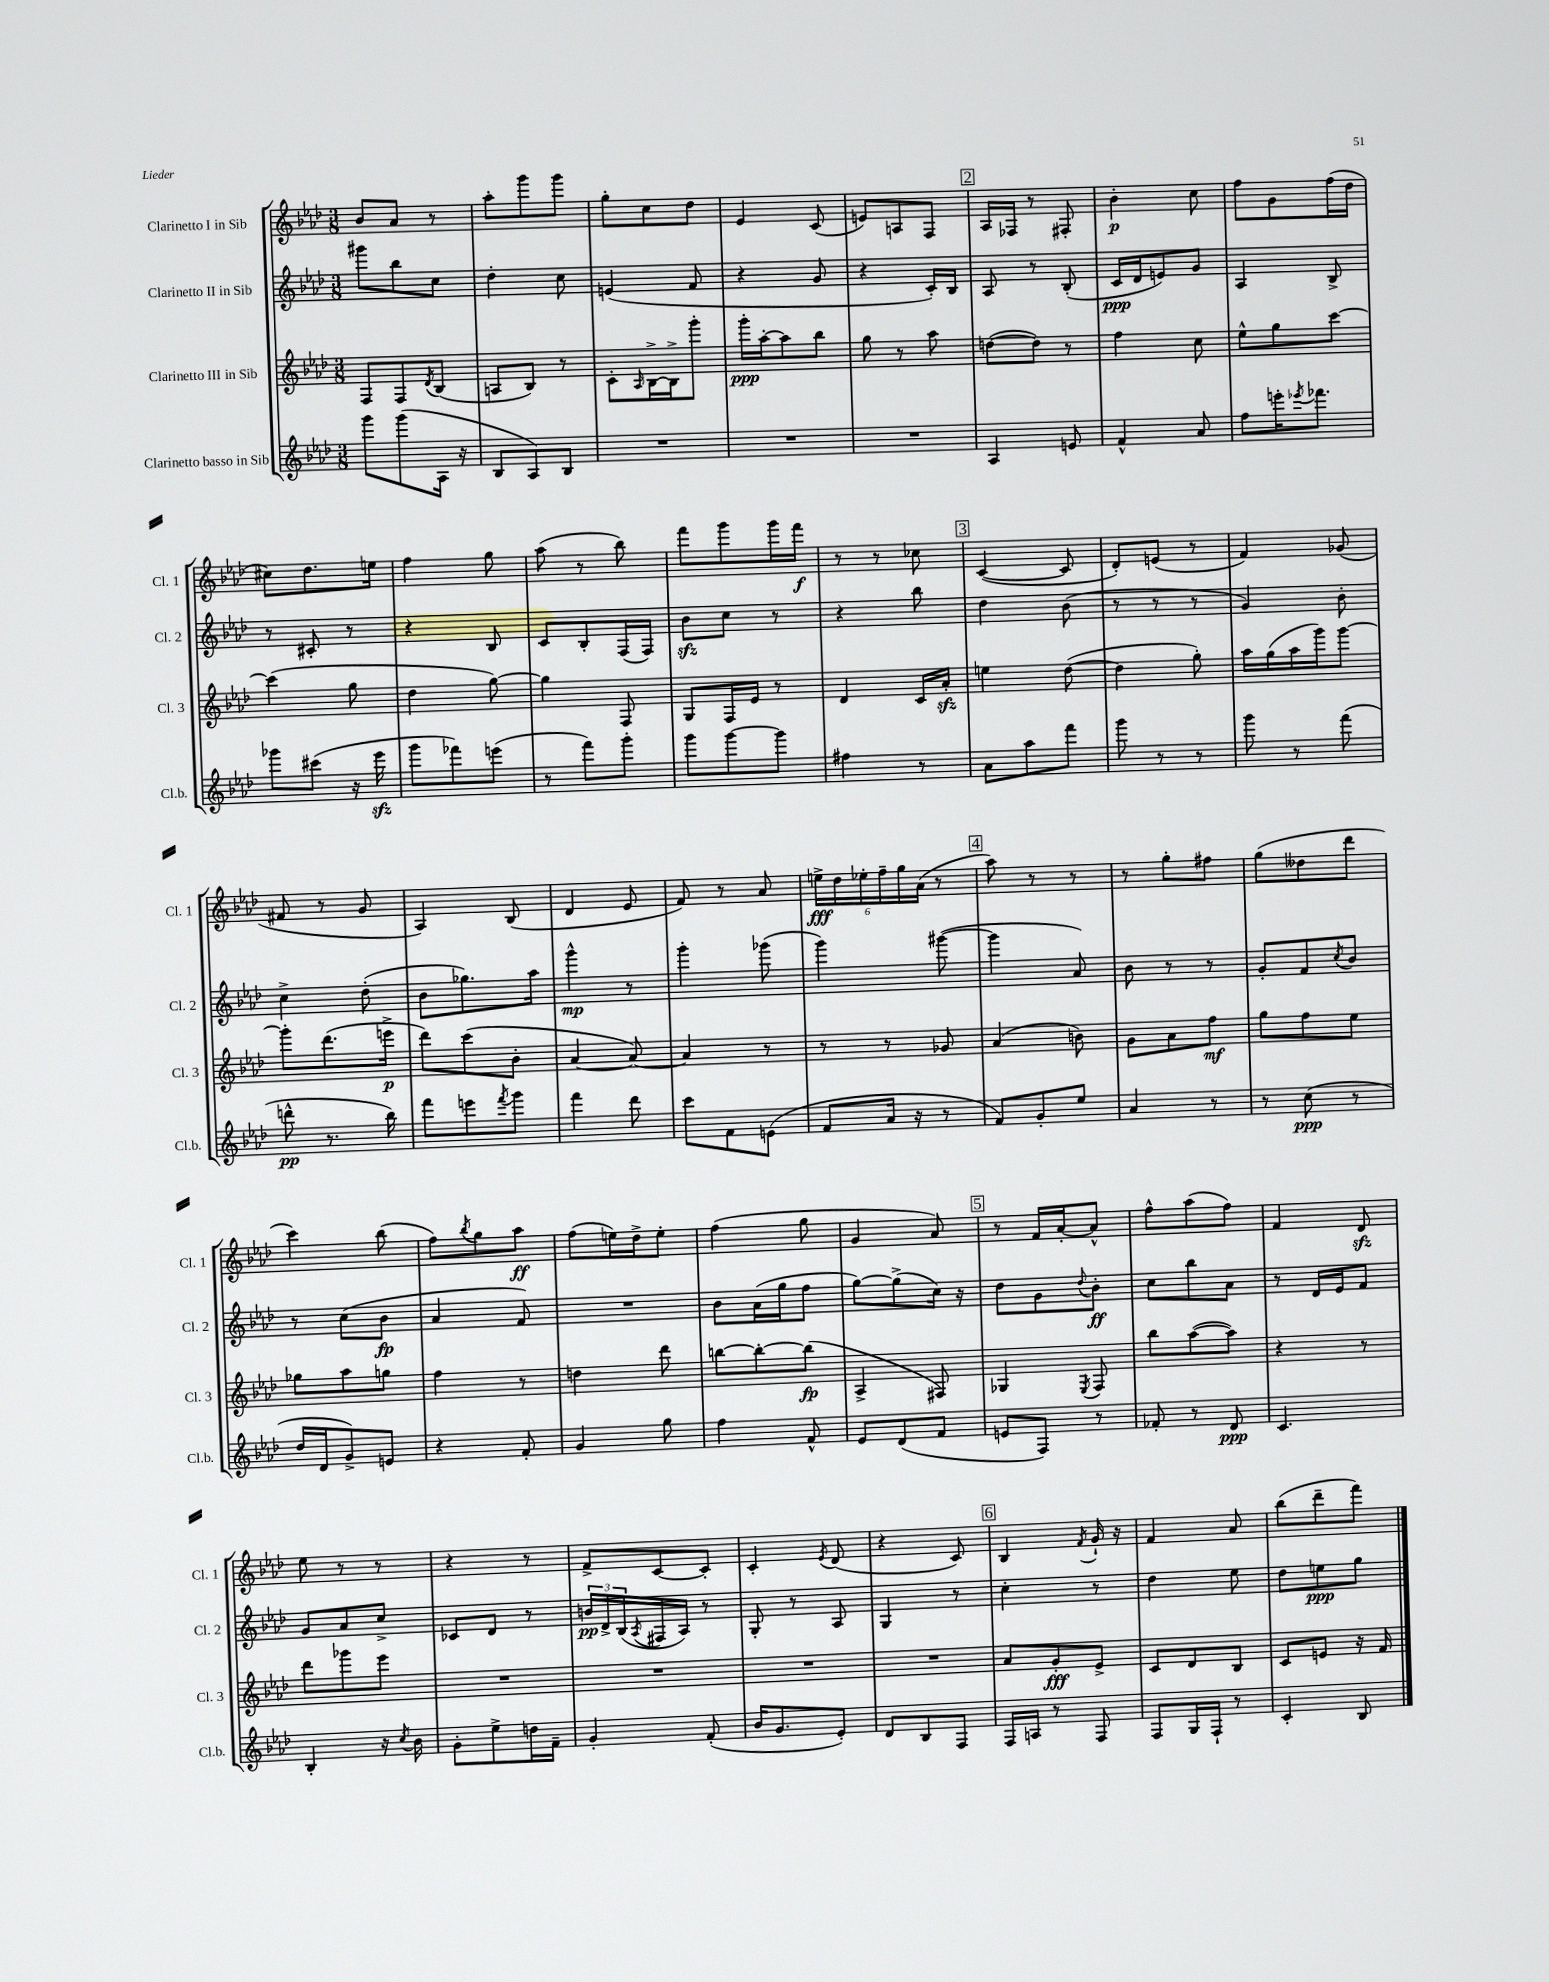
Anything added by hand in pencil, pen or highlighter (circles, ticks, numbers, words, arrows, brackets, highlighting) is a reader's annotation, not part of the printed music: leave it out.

**kern	**dynam	**kern	**dynam	**kern	**dynam	**kern	**dynam
*part4	*part4	*part3	*part3	*part2	*part2	*part1	*part1
*staff4	*staff4	*staff3	*staff3	*staff2	*staff2	*staff1	*staff1
*I"Clarinetto basso in Sib	*	*I"Clarinetto III in Sib	*	*I"Clarinetto II in Sib	*	*I"Clarinetto I in Sib	*
*I'Cl.b.	*	*I'Cl. 3	*	*I'Cl. 2	*	*I'Cl. 1	*
*clefG2	*	*clefG2	*	*clefG2	*	*clefG2	*
*k[b-e-a-d-]	*	*k[b-e-a-d-]	*	*k[b-e-a-d-]	*	*k[b-e-a-d-]	*
*M3/8	*	*M3/8	*	*M3/8	*	*M3/8	*
=132	=132	=132	=132	=132	=132	=132	=132
8ggg\L	.	8F/L	.	8ggg#X\L	.	8b-/L	.
(8ggg\	.	8F/	.	8bb-\	.	8a-/J	.
.	.	8qd-/	.	.	.	.	.
16A-\Jk	.	(8B-/J	.	8cc\J	.	8r	.
16r	.	.	.	.	.	.	.
=133	=133	=133	=133	=133	=133	=133	=133
8B-/L	.	8An/L	.	4dd-'\	.	8aa-'\L	.
8A-/)	.	8B-/J)	.	.	.	8ggg\	.
8B-/J	.	8r	.	8cc\	.	8ggg\J	.
=134	=134	=134	=134	=134	=134	=134	=134
4.r	.	8c'\L	.	(4en/	.	8gg'\L	.
.	.	16qqA-/	.	.	.	.	.
.	.	[16B-^\L	.	.	.	8cc\	.
.	.	16B-^\J]	.	.	.	.	.
.	.	8ggg'\J	.	8f/	.	8dd-\J	.
=135	=135	=135	=135	=135	=135	=135	=135
4.r	.	16ggg'\LL	ppp	4r	.	4e-/	.
.	.	[16aa-'\J	.	.	.	.	.
.	.	8aa-\]	.	.	.	.	.
.	.	8bb-\J	.	8g/	.	(8c/	.
=136	=136	=136	=136	=136	=136	=136	=136
4.r	.	8gg\	.	4r	.	8en/L)	.
.	.	8r	.	.	.	8An/	.
.	.	8aa-\	.	16c'/LL)	.	8F/J	.
.	.	.	.	16B-/JJ	.	.	.
!!LO:REH:place=s1:t=2
=137	=137	=137	=137	=137	=137	=137	=137
4A-/	.	([8ddn\L	.	8A-/	.	16A-/LL	.
.	.	.	.	.	.	16F-X/JJ	.
.	.	8dd\J])	.	8r	.	8r	.
8en/	.	8r	.	(8B-'/	.	8F#X'/	.
=138	=138	=138	=138	=138	=138	=138	=138
4f^^/	.	4ff\	.	16c/LL	ppp	4b-'\	p
.	.	.	.	16d-/J	.	.	.
.	.	.	.	8en/)	.	.	.
8a-/	.	8cc\	.	8g/J	.	8cc\	.
=139	=139	=139	=139	=139	=139	=139	=139
8ff\L	.	8ee-^^\L	.	4A-/	.	8ff\L	.
16eeen'\K	.	8gg\	.	.	.	8g\	.
8qeee-X/	.	.	.	.	.	.	.
8.fff-X\J	.	.	.	.	.	.	.
.	.	[8ccc\J	.	8B-^/	.	(16ff\L	.
.	.	.	.	.	.	16dd-\JJ	.
!!LO:LB:g=z
=140	=140	=140	=140	=140	=140	=140	=140
8ggg-X\L	.	(4ccc\]	.	8r	.	8cc#X\L)	.
(8ccc#X\J	.	.	.	8c#X'/	.	8.dd-\	.
16r	.	8gg\	.	8r	.	.	.
16eee-zz\	.	.	.	.	.	16een\Jk	.
=141	=141	=141	=141	=141	=141	=141	=141
8ggg\L	.	4dd-\	.	4r	.	4ff\	.
8fff-X\)	.	.	.	.	.	.	.
(8eeen\J	.	[8gg\)	.	8B-/	.	8gg\	.
=142	=142	=142	=142	=142	=142	=142	=142
8r	.	4gg\]	.	8c/L	.	(8aa-\	.
8fff\L)	.	.	.	8B-'/	.	8r	.
8ggg'\J	.	8F/	.	(16F/L	.	8bb-\)	.
.	.	.	.	16F/JJ)	.	.	.
=143	=143	=143	=143	=143	=143	=143	=143
8ggg\L	.	8G/L	.	8b-zz\L	.	8fff\L	.
[8ggg\	.	16F/L	.	8cc\J	.	8ggg\	.
.	.	16e-/JJ	.	.	.	.	.
8ggg\J]	.	8r	.	8r	.	16ggg\L	.
.	.	.	.	.	.	16fff\JJ	f
=144	=144	=144	=144	=144	=144	=144	=144
4ff#X\	.	4d-/	.	4r	.	8r	.
.	.	.	.	.	.	8r	.
8r	.	16c/LL	.	8bb-\	.	8cc-X\	.
.	.	16a-zz'/JJ	.	.	.	.	.
!!LO:REH:place=s1:t=3
=145	=145	=145	=145	=145	=145	=145	=145
8a-\L	.	4een\	.	4dd-\	.	([4c/	.
8aa-\	.	.	.	.	.	.	.
8fff\J	.	([8dd-\	.	(8b-\	.	8c/]	.
=146	=146	=146	=146	=146	=146	=146	=146
8ggg\	.	4dd-\]	.	8r	.	8d-'/L)	.
8r	.	.	.	8r	.	(8en/J	.
8r	.	8gg'\)	.	8r	.	8r	.
=147	=147	=147	=147	=147	=147	=147	=147
8ggg\	.	16aa-\LL	.	4g/)	.	4f/)	.
.	.	(16gg\	.	.	.	.	.
8r	.	16aa-\	.	.	.	.	.
.	.	16ggg\J)	.	.	.	.	.
(8fff\	.	[8ggg\J	.	8b-'\	.	(8g-X/	.
!!LO:LB:g=z
=148	=148	=148	=148	=148	=148	=148	=148
8dddn^^\	pp	8ggg'\L]	.	4cc^\	.	8f#X/	.
8.r	.	(8.ddd-\	.	.	.	8r	.
.	.	.	.	(8dd-'\	.	8g/	.
16bb-\)	.	16eeen^\Jk	p	.	.	.	.
=149	=149	=149	=149	=149	=149	=149	=149
8fff\L	.	8ddd-\L)	.	8b-\L	.	4A-/)	.
8eeen\	.	(8ccc\	.	8.gg-X\)	.	.	.
8qfff/	.	.	.	.	.	.	.
8ggg\J	.	8b-'\J	.	.	.	(8B-/	.
.	.	.	.	16aa-\Jk	.	.	.
=150	=150	=150	=150	=150	=150	=150	=150
4fff\	.	[4a-/	.	4ggg^^\	mp	4d-/	.
8ddd-\	.	8a-/_)	.	8r	.	8e-/	.
=151	=151	=151	=151	=151	=151	=151	=151
8ccc\L	.	4a-/]	.	4ggg'\	.	8f/)	.
8f\	.	.	.	.	.	8r	.
(8en\J	.	8r	.	(8ggg-X\	.	8a-/	.
=152	=152	=152	=152	=152	=152	=152	=152
8f/L	.	8r	.	4ggg\)	.	24een^\LL	fff
.	.	.	.	.	.	24dd-\	.
.	.	.	.	.	.	24ee-X'\	.
16a-/Jk	.	8r	.	.	.	24ff~\	.
.	.	.	.	.	.	24gg\	.
16r	.	.	.	.	.	.	.
.	.	.	.	.	.	(24a-\JJ	.
8r	.	8g-X/	.	([8ggg#X\	.	8r	.
!!LO:REH:place=s1:t=4
=153	=153	=153	=153	=153	=153	=153	=153
8f/L)	.	(4a-/	.	4ggg#\]	.	8aa-\)	.
8g'/	.	.	.	.	.	8r	.
8ee-/J	.	8bn\)	.	8a-/)	.	8r	.
=154	=154	=154	=154	=154	=154	=154	=154
4a-/	.	8g\L	.	8b-\	.	8r	.
.	.	8a-\	.	8r	.	8gg'\L	.
8r	.	8ff\J	mf	8r	.	8ff#X\J	.
=155	=155	=155	=155	=155	=155	=155	=155
8r	.	8gg\L	.	8g'/L	.	(8gg\L	.
(8cc\	ppp	8ff\	.	8f/	.	8dd--X\	.
.	.	.	.	8qcc/	.	.	.
8r	.	8ee-\J	.	8b-/J	.	8ddd-\J	.
!!LO:LB:g=z
=156	=156	=156	=156	=156	=156	=156	=156
16dd-/LL	.	8gg-X\L	.	8r	.	4ccc\)	.
16d-/J	.	.	.	.	.	.	.
8g^/)	.	8aa-\	.	(8cc\L	.	.	.
8en/J	.	8ggn\J	.	8b-\J	fp	(8bb-\	.
=157	=157	=157	=157	=157	=157	=157	=157
4r	.	4ff\	.	4a-/	.	8ff\L)	.
.	.	.	.	.	.	8qbb-/	.
.	.	.	.	.	.	8gg\	.
8f'/	.	8r	.	8f/)	.	8aa-\J	ff
=158	=158	=158	=158	=158	=158	=158	=158
4g/	.	4ddn\	.	4.r	.	(8ff\L	.
.	.	.	.	.	.	16een\L)	.
.	.	.	.	.	.	16dd-^\J	.
8gg\	.	8ddd-\	.	.	.	8ee'\J	.
=159	=159	=159	=159	=159	=159	=159	=159
4ff\	.	[8bbn\L	.	8b-\L	.	(4ff\	.
.	.	8bb'\_	.	(16a-\L	.	.	.
.	.	.	.	16gg\J	.	.	.
8f^^/	.	(8bb\J]	fp	8ff\J	.	8gg\	.
=160	=160	=160	=160	=160	=160	=160	=160
8e-/L	.	4A-^/	.	[8gg\L)	.	4g/	.
(8d-/	.	.	.	(8gg^\]	.	.	.
8f/J	.	8F#X/)	.	16cc\Jk)	.	8a-/)	.
.	.	.	.	16r	.	.	.
!!LO:REH:place=s1:t=5
=161	=161	=161	=161	=161	=161	=161	=161
8en/L	.	4G-X/	.	8dd-\L	.	8r	.
8F/J)	.	.	.	8g\	.	16f/LL	.
.	.	.	.	.	.	[16a-'/J	.
.	.	8qE-/	.	8qqdd-/	.	.	.
8r	.	8F/	.	8b-'\J	ff	8a-^^/J]	.
=162	=162	=162	=162	=162	=162	=162	=162
8f-X'/	.	8bb-\L	.	8cc\L	.	8ff^^\L	.
8r	.	([8aa-\	.	8bb-\	.	(8aa-\	.
8d-/	ppp	8aa-\J])	.	8a-\J	.	8ff\J)	.
=163	=163	=163	=163	=163	=163	=163	=163
4.c/	.	4r	.	8r	.	4f/	.
.	.	.	.	16d-/LL	.	.	.
.	.	.	.	16e-/J	.	.	.
.	.	8r	.	8f/J	.	8d-zz/	.
!!LO:LB:g=z
=164	=164	=164	=164	=164	=164	=164	=164
4B-'/	.	8ddd-\L	.	8g/L	.	8ee-\	.
.	.	8ggg-X\	.	8a-/	.	8r	.
16r	.	8eee-\J	.	8cc^/J	.	8r	.
8qcc/	.	.	.	.	.	.	.
16b-\	.	.	.	.	.	.	.
=165	=165	=165	=165	=165	=165	=165	=165
8g'\L	.	4.r	.	8c-X/L	.	4r	.
8ee-^\	.	.	.	8d-/J	.	.	.
16ddn\L	.	.	.	8r	.	8r	.
16f~\JJ	.	.	.	.	.	.	.
=166	=166	=166	=166	=166	=166	=166	=166
4g'/	.	4.r	.	24bn/LL	pp	8f^/L	.
.	.	.	.	24d-^/	.	.	.
.	.	.	.	(24B-/	.	.	.
.	.	.	.	8qA-/	.	.	.
.	.	.	.	16F#X/	.	[8c/	.
.	.	.	.	16A-/JJ)	.	.	.
(8f'/	.	.	.	8r	.	8c'/J]	.
=167	=167	=167	=167	=167	=167	=167	=167
16b-/KL	.	4.r	.	8G'/	.	4c'/	.
8.g/	.	.	.	.	.	.	.
.	.	.	.	8r	.	.	.
.	.	.	.	.	.	8qe-/	.
8e-'/J)	.	.	.	8A-/	.	(8d-/	.
=168	=168	=168	=168	=168	=168	=168	=168
8d-/L	.	4.r	.	4G/	.	4r	.
8B-/	.	.	.	.	.	.	.
8F/J	.	.	.	8r	.	8c/)	.
!!LO:REH:place=s1:t=6
=169	=169	=169	=169	=169	=169	=169	=169
16F/LL	.	8a-/L	.	4cc'\	.	4B-/	.
16An/JJ	.	.	.	.	.	.	.
8r	.	8g'/	fff	.	.	.	.
.	.	.	.	.	.	8qf/	.
8F/	.	8e-^/J	.	8r	.	16g`/	.
.	.	.	.	.	.	16r	.
=170	=170	=170	=170	=170	=170	=170	=170
8F/L	.	8c/L	.	4dd-\	.	4f/	.
16G/L	.	8d-/	.	.	.	.	.
16F`/JJ	.	.	.	.	.	.	.
8r	.	8B-/J	.	8ee-\	.	8a-/	.
=171	=171	=171	=171	=171	=171	=171	=171
4c'/	.	8c/L	.	8dd-\L	.	(8bb-\L	.
.	.	8en/J	.	8een\	ppp	8ddd-~\	.
8B-/	.	16r	.	8gg\J	.	8fff\J)	.
.	.	16f/	.	.	.	.	.
==	==	==	==	==	==	==	==
*-	*-	*-	*-	*-	*-	*-	*-
